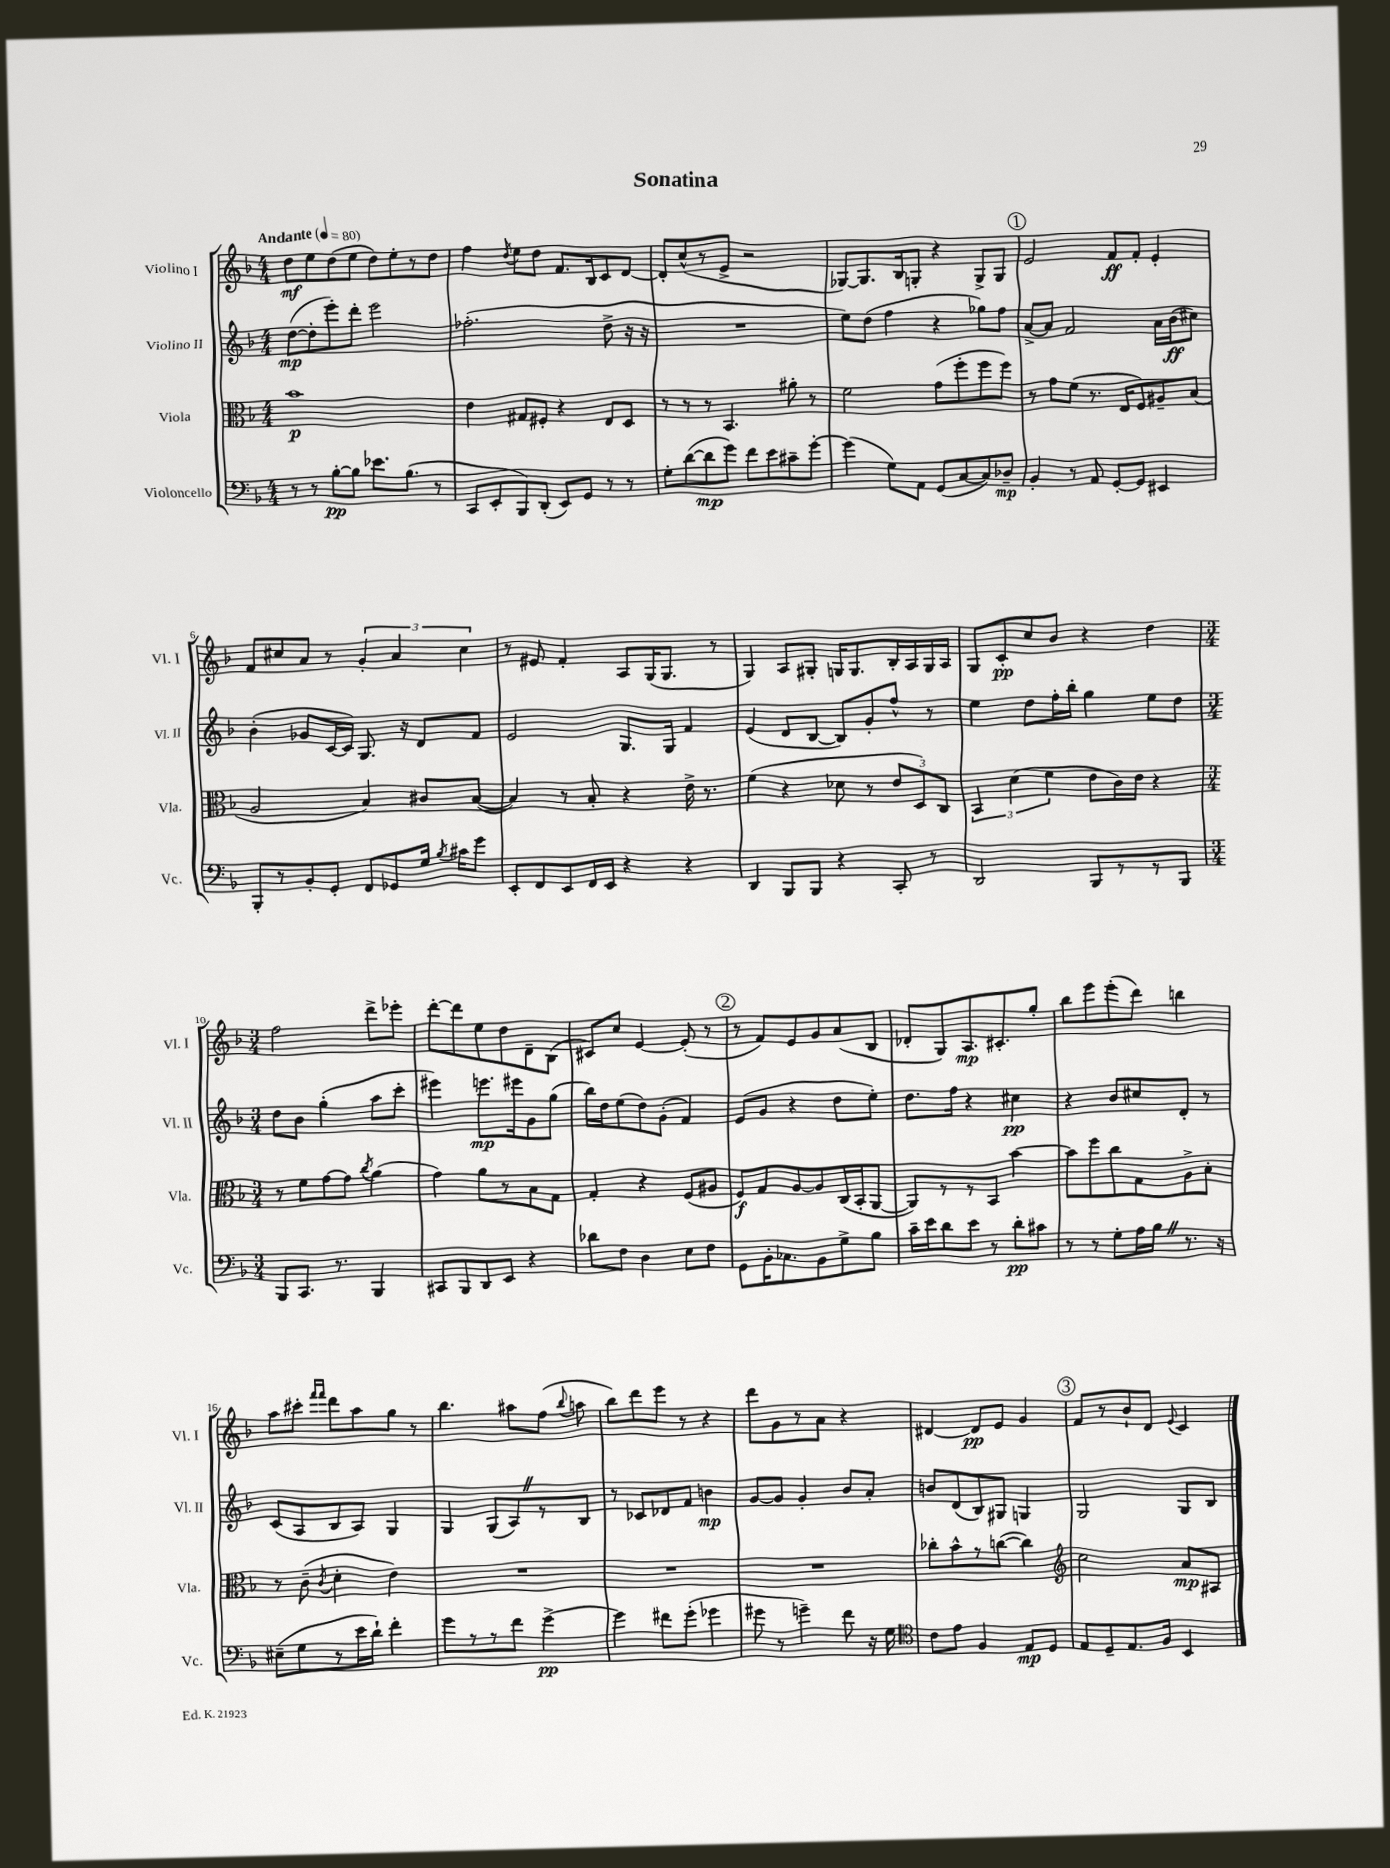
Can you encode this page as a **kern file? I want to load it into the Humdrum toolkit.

**kern	**kern	**kern	**kern
*staff4	*staff3	*staff2	*staff1
*clefF4	*clefC3	*clefG2	*clefG2
*k[b-]	*k[b-]	*k[b-]	*k[b-]
*M4/4	*M4/4	*M4/4	*M4/4
*MM80	*MM80	*MM80	*MM80
8r	1b-	([8dd	8dd
8r	.	8dd']	8ee
[8B-'	.	8eee')	(8dd
8B-]	.	8ddd'	8ee
8.e-	.	2eee	8dd)
.	.	.	8ee'
(8.B-	.	.	.
.	.	.	8r
8r	.	.	8dd
=	=	=	=
8CC	4e	(2.ff-'	4ff
8EE'	.	.	.
.	.	.	8qdd
8BBB-)	8G#	.	8ee
(8DD'	8F#'	.	8dd
8EE)	4r	.	8.f
8GG	.	.	.
.	.	.	16B-
8r	8E	8dd^	8c
8r	8D	16r	[8d
.	.	16r	.
=	=	=	=
8G'	8r	1r	8d']
([8d	8r	.	(8cc^^
8d]	8r	.	8r
8g)	4.BB-	.	8e^
8f	.	.	2r
8e	.	.	.
8c#~	8a#'	.	.
[8g'	8r	.	.
=	=	=	=
(4g]	2f	8ee)	[8G-)
.	.	(8dd	8.G-]
8G)	.	4ff	.
.	.	.	16B-
8AA	.	.	8G'
(8GG	(8g	4r	4r
[8C	8ff'	.	.
8C])	8ff	8gg-)	8G^
8D-~	8ff)	8ff	8G
=	=	=	=
4BB-'	8r	[8a^	2e
.	8g	8a]	.
8r	(8f	2f	.
8AA	8.r	.	.
[8GG'	.	.	8f
.	16E	.	.
8GG]	8F)	.	8f'
4EE#	8A#~	16a	4e'
.	.	(16b-	.
.	(8B-	8cc#)	.
=	=	=	=
8BBB-'	2A	(4b-'	8f
8r	.	.	8cc#
8BB-'	.	8g-	8a
8GG'	.	[16c	8r
.	.	16c])	.
8FF	4B-)	8.G	6g'
8GG-	.	.	.
.	.	.	6a
.	.	16r	.
16G	8c#	8d	.
8qB-	.	.	.
16c#	.	.	.
.	.	.	6cc#
8g	([8B-	8f	.
=	=	=	=
8EE'	4B-])	2e	8r
8FF	.	.	8e#
8EE	8r	.	4f'
16FF	8B-'	.	.
16EE	.	.	.
4r	4r	8.G	8A
.	.	.	(16G
.	.	16G	8.G
4r	16e^	4f	.
.	8.r	.	.
.	.	.	8r
=	=	=	=
4DD	(4f	(4e	4G)
8BBB-	4r	8d	8A
8BBB-	.	[8B-	8G#'
4r	8d-	8B-])	16G
.	.	.	8.G
.	8r	8g'	.
8CC'	12e	8ff^^	16B-'
.	.	.	16A
.	12D)	.	.
8r	.	8r	16G
.	12C	.	.
.	.	.	16A
=	=	=	=
2DD	6BB-	4ee	8G
.	.	.	8c'
.	(6d	.	.
.	.	8dd	8cc
.	6f	.	.
.	.	16ff'	8b-
.	.	16bb-'	.
8BBB-	8e	4gg	4r
8r	16c)	.	.
.	16e	.	.
8r	4r	8ee	4dd
8BBB-	.	8dd	.
=	=	=	=
*M3/4	*M3/4	*M3/4	*M3/4
8BBB-	8r	8dd	2ff
8.CC	8f	8b-	.
.	[8g	(4gg'	.
8.r	.	.	.
.	8g]	.	.
.	8qcc	.	.
4BBB-	(4a	8aa	8ddd^
.	.	8ccc'	8eee-'
=	=	=	=
8CC#	4g)	4eee#)	[8ddd'
8BBB-	.	.	8ddd]
8DD	8a	8.eee	8ee
8EE	8r	.	8dd
.	.	16eee#	.
4r	8B-	8g	8d~
.	8G	(8gg	(8B-
=	=	=	=
8d-	4G'	16bb-)	8c#)
.	.	16dd	.
8F	.	(8ee	8cc
4D	4r	8dd)	[4e
.	.	(8g'	.
8E	(8F	4f)	(8e']
8F	8A#	.	8r
=	=	=	=
8GG	8F)	(8e	8r
16BB-'	8G	8g	8f)
8.C-	.	.	.
.	[8A	4r	8e
8BB-	8A]	.	8g
8G^	(16C	8dd	(8a
.	16BB-'	.	.
8B-	[8AA	8ee')	8B-
=	=	=	=
16c~	8AA])	8.dd	8d-'
16e	.	.	.
8d	8r	.	8G)
.	.	16ff	.
8e	8r	4r	8.A
8r	8BB-	.	.
.	.	.	8.c#'
8d'	[4b-	4cc#	.
8c#	.	.	8gg'
=	=	=	=
8r	8b-]	4r	8bb-
8r	8ff	.	8eee
8G'	8cc	8b-	(8eee'
16A	8G	8cc#	8ddd)
16B-	.	.	.
8.r	8A^	8d'	4bb
.	8B-'	8r	.
16r	.	.	.
=	=	=	=
(8E#~	8r	(8c	8aa
8G	(8c~	8A	8ccc#'
.	.	.	16qqfff
.	8qc	.	16qqfff
8r	4d'	8B-	8ddd
16e	.	8A)	8aa
16d`)	.	.	.
4f'	4e)	4G	8gg
.	.	.	8r
=	=	=	=
8g	2.r	4G	4.bb-
8r	.	.	.
8r	.	(8G	.
8f	.	8A)	8aa#
[4g^	.	8r	(8ff
.	.	.	8qqbb-
.	.	8B-	8aa
=	=	=	=
4g]	2.r	8r	8bb-)
.	.	8c-	8ddd
8f#	.	8d-	8eee
(8g'	.	8f	8r
4g-	.	4b	4r
=	=	=	=
8g#	2.r	[8g	8ddd
8r	.	8g]	8g
4g~)	.	4g'	8r
.	.	.	8a
8f	.	8b-	4r
16r	.	8a'	.
16G	.	.	.
=	=	=	=
*clefC4	*	*	*
8c	8cc-'	8b	[4d#
8e	8b-^^	(8d	.
4F	8r	8B-)	8d#]
.	([8cc	8G#	8e
8E	4cc])	4G	4g
8D	.	.	.
=	=	=	=
*	*clefG2	*	*
8E	2cc	2G	8f
8D~	.	.	8r
8.E	.	.	8b-`
.	.	.	8d
16F	.	.	.
.	.	.	8qqe
4BB-	8a	8G	4c
.	8A#	8B-	.
==	==	==	==
*-	*-	*-	*-
